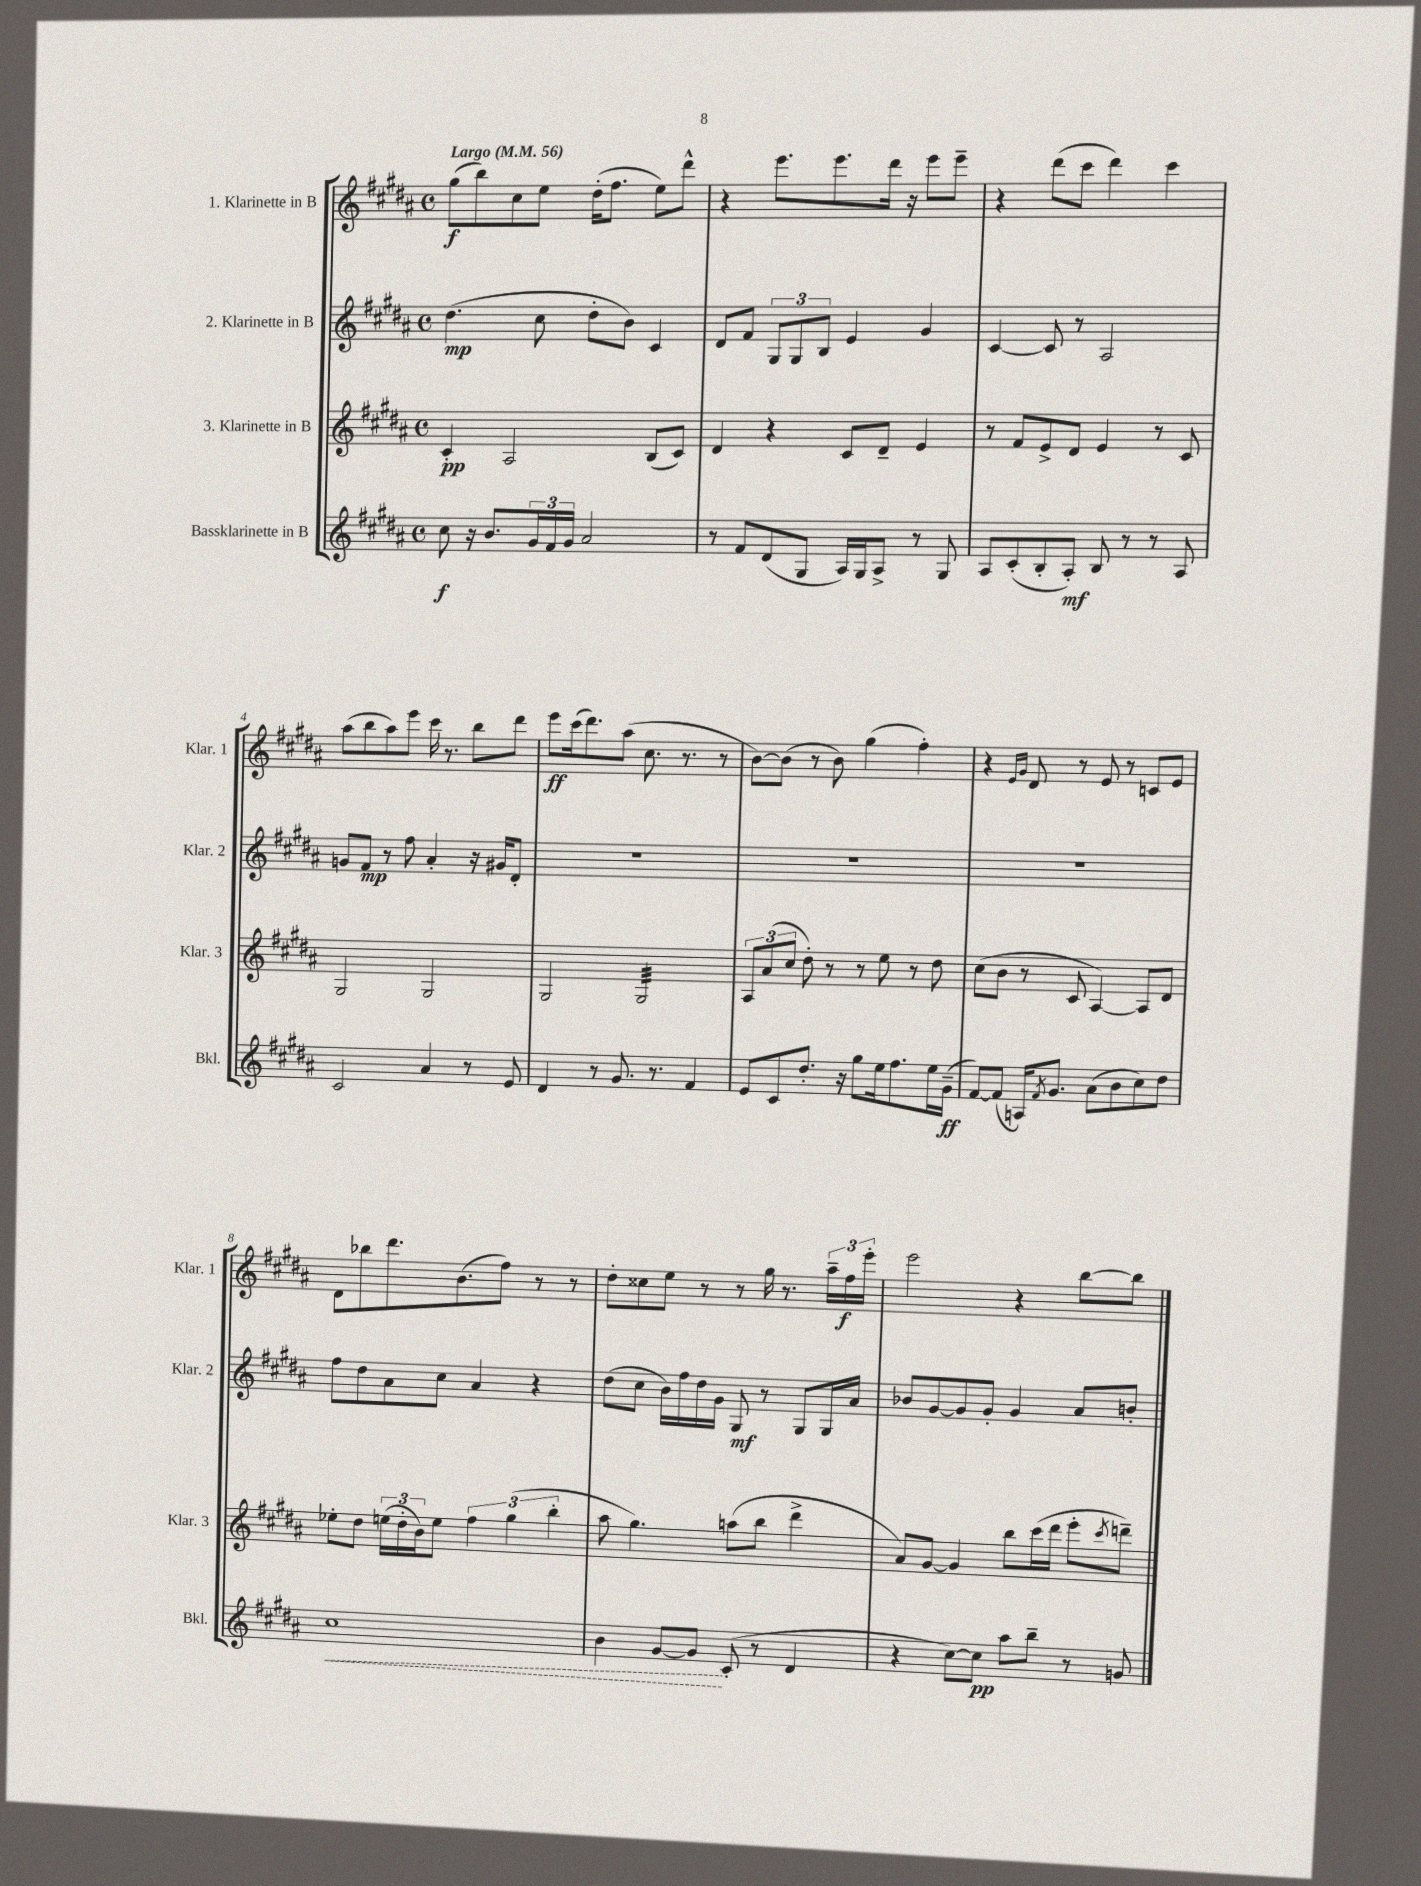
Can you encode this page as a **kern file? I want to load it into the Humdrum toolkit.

**kern	**kern	**kern	**kern
*staff4	*staff3	*staff2	*staff1
*clefG2	*clefG2	*clefG2	*clefG2
*k[f#c#g#d#a#]	*k[f#c#g#d#a#]	*k[f#c#g#d#a#]	*k[f#c#g#d#a#]
*M4/4	*M4/4	*M4/4	*M4/4
*met(c)	*met(c)	*met(c)	*met(c)
*MM56	*MM56	*MM56	*MM56
8cc#	4c#'	(4.dd#	(8gg#
16r	.	.	8bb)
8.b	.	.	.
.	2A#	.	8cc#
24g#	.	8cc#	8ee
24f#	.	.	.
24g#	.	.	.
2a#	.	8dd#'	(16dd#'
.	.	.	8.ff#
.	.	8b)	.
.	(8B	4c#	8ee)
.	8c#)	.	8ddd#^^
=	=	=	=
8r	4d#	8d#	4r
8f#	.	8f#	.
(8d#	4r	12G#	8.eee
.	.	12G#	.
8G#	.	.	.
.	.	12B	.
.	.	.	8.eee
16A#)	8c#	4e	.
16G#	.	.	.
8A#^	8d#~	.	16ddd#
.	.	.	16r
8r	4e	4g#	8eee
8G#	.	.	8eee~
=	=	=	=
8A#	8r	[4c#	4r
(8c#'	8f#	.	.
8B'	8e^	8c#]	(8ddd#
8A#')	8d#	8r	8ccc#
8B	4e	2A#	4ddd#)
8r	.	.	.
8r	8r	.	4ccc#
8A#	8c#	.	.
=	=	=	=
2c#	2G#	8g	(8aa#
.	.	8f#	8bb
.	.	8r	8aa#)
.	.	8ff#	8eee
4a#	2G#	4a#'	16ccc#
.	.	.	8.r
8r	.	16r	8bb
.	.	16g#	.
8e	.	8d#'	8ddd#
=	=	=	=
4d#	2G#	1r	8eee
.	.	.	(16ccc#
.	.	.	8.ddd#)
8r	.	.	.
8.g#	.	.	(8aa#
.	2G#	.	8.cc#
8.r	.	.	.
.	.	.	8.r
4f#	.	.	.
.	.	.	8r
=	=	=	=
8e	12A#	1r	[8b)
.	(12a#	.	.
8c#	.	.	(8b]
.	12cc#	.	.
8.dd#'	8dd#')	.	8r
.	8r	.	8b)
16r	.	.	.
8gg#	8r	.	(4gg#
16ee	8ee	.	.
8.ff#	.	.	.
.	8r	.	4ff#')
16ee	8dd#	.	.
(16g#~	.	.	.
=	=	=	=
[8f#)	(8cc#	1r	4r
(8f#]	8b	.	.
.	.	.	16qqe
.	.	.	16qqg#
16A)	8r	.	8d#
8qf#	.	.	.
8.g#	.	.	.
.	8c#	.	8r
(8a#	[4A#)	.	8e
8b	.	.	8r
8cc#)	8A#]	.	8c
8dd#	8d#	.	8e
=	=	=	=
1cc#	8ee-'	8ff#	8d#
.	8dd#	8dd#	8bb-
.	(24ee	8a#	8.ddd#
.	24dd#'	.	.
.	24b)	.	.
.	8ee	8cc#	.
.	.	.	(8.b
.	6ff#	4a#	.
.	.	.	8ff#)
.	(6gg#	.	.
.	.	4r	8r
.	6bb'	.	.
.	.	.	8r
=	=	=	=
4b	8aa#	(8dd#	8dd#'
.	4.gg#)	8cc#	8cc##
[8g#	.	16b)	8ee
.	.	16ff#	.
8g#]	.	16dd#	8r
.	.	16g#	.
(8c#'	(8aa	8G#	8r
8r	8bb	8r	16gg#
.	.	.	8.r
4d#	4ddd#^	8G#	.
.	.	16G#	24aa#~
.	.	.	24ff#
.	.	16a#	.
.	.	.	24eee'
=	=	=	=
4r	8a#)	8b-	2eee
.	[8g#	[8g#	.
[8cc#)	4g#]	8g#]	.
8cc#]	.	8g#'	.
8aa#	8bb	4g#	4r
8bb~	(16ccc#	.	.
.	16ddd#	.	.
8r	8eee'	8a#	[8bb
.	8qccc#	.	.
8g	8ddd~)	8b'	8bb]
==	==	==	==
*-	*-	*-	*-
